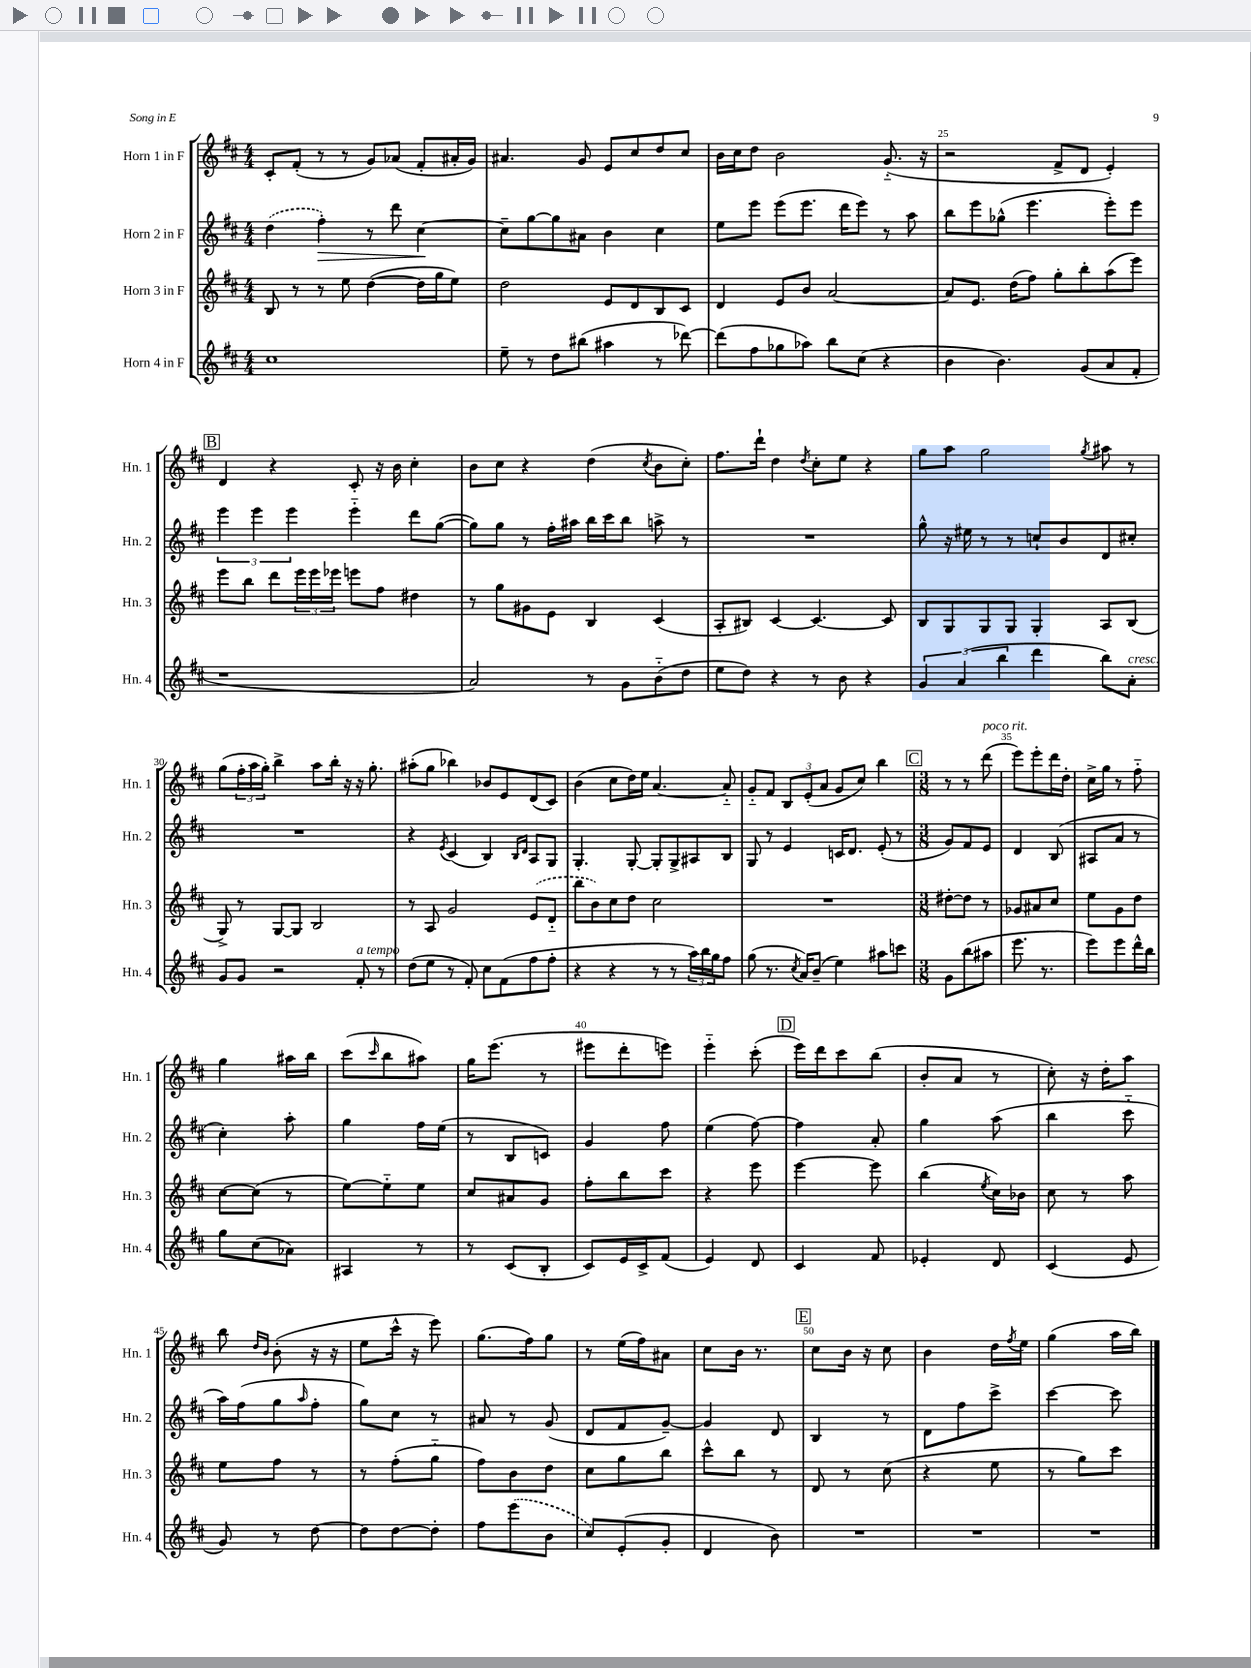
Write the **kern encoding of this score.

**kern	**kern	**kern	**dynam	**kern
*part4	*part3	*part2	*part2	*part1
*staff4	*staff3	*staff2	*staff2	*staff1
*I"Horn 4 in F	*I"Horn 3 in F	*I"Horn 2 in F	*	*I"Horn 1 in F
*I'Hn. 4	*I'Hn. 3	*I'Hn. 2	*	*I'Hn. 1
*clefG2	*clefG2	*clefG2	*	*clefG2
*k[f#c#]	*k[f#c#]	*k[f#c#]	*	*k[f#c#]
*M4/4	*M4/4	*M4/4	*	*M4/4
=22	=22	=22	=22	=22
1cc#	8B/	(4dd\	.	8c#'/L
.	8r	.	.	(8f#'/J
!	!	!	!LO:HP:b	!
.	8r	4ff#'\)	>	8r
.	8ee\	.	.	8r
.	([4dd\	8r	.	8g/L)
.	.	8ddd\	.	(8a-X/J
.	16dd\LL]	[4cc#\	.	8f#'/L
.	16gg\J	.	.	.
.	8ee\J)	.	.	16a#X'/L
.	.	.	.	16g/JJ)
.	.	.	]	.
=23	=23	=23	=23	=23
8ee~\	2dd\	8cc#~\L]	.	4.a#X/
8r	.	[8gg\	.	.
8dd\L	.	8gg\]	.	.
(8bb#X\J	.	8a#X\J	.	8g/
4aa#X\	8e/L	4b\	.	8e/L
.	8d/	.	.	8cc#/
8r	8B/	4cc#\	.	8dd/
[8ddd-X\)	8c#/J	.	.	8cc#/J
=24	=24	=24	=24	=24
(8ddd-\L]	4d/	8ee\L	.	16b\LL
.	.	.	.	16cc#\J
8ff#\	.	8eee\J	.	8dd\J
8gg-X\	8e/L	(8eee\L	.	2b\
8aa-X\J)	8b/J	8.eee\J	.	.
8bb\L	[2a/	.	.	.
.	.	16ddd\KL	.	.
(8cc#\J	.	8eee\J)	.	.
4r	.	8r	.	(8.g/
.	.	8aa\	.	.
.	.	.	.	16r
=25	=25	=25	=25	=25
4b\	8a/L]	8bb\L	.	2r
.	8.e/J	8eee\	.	.
4.b\)	.	(8gg-X^^\J	.	.
.	(16dd\KL	.	.	.
.	8ff#\J)	4.eee\	.	.
.	8gg'\L	.	.	8f#^/L
(8g/L	8bb'\	.	.	8d/J
8a/	(8aa\	8eee'\L)	.	4e'/)
8f#'/J	8eee\J)	8eee\J	.	.
!!LO:LB:g=z
!!LO:REH:place=s1:t=B
=26	=26	=26	=26	=26
1r	8eee\L	6eee\	.	4d/
.	8bb\J	.	.	.
.	.	6eee\	.	.
.	8ddd\L	.	.	4r
.	.	6eee\	.	.
.	24eee\L	.	.	.
.	24eee\	.	.	.
.	24eee-X\JJ	.	.	.
.	8eeen\L	4eee\	.	8c#'/
.	8ff#\J	.	.	16r
.	.	.	.	16b\
.	4dd#X\	8ddd\L	.	4cc#'\
.	.	([8gg\J	.	.
=27	=27	=27	=27	=27
2a/)	8r	8gg\L])	.	8b\L
.	8gg\L	8gg\J	.	8cc#\J
.	8g#X\	8r	.	4r
.	8e\J	16ff#'\LL	.	.
.	.	16aa#X\JJ	.	.
8r	4B/	16bb\LL	.	(4dd\
.	.	16ccc#\J	.	.
8g\L	.	8bb\J	.	.
.	.	.	.	8qcc#/
(8b\	(4c#/	8aan^\	.	8b\L
8dd\J	.	8r	.	8cc#'\J)
=28	=28	=28	=28	=28
8ee\L	8A'/L	1r	.	8.ff#\L
8dd\J)	8B#X/J)	.	.	.
.	.	.	.	16ddd`\Jk
4r	[4c#/	.	.	4dd\
.	.	.	.	8qdd/
8r	4.c#/_	.	.	8cc#'\L
8b\	.	.	.	8ee\J
4r	.	.	.	4r
.	8c#/]	.	.	.
=29	=29	=29	=29	=29
6g/	8B/L	8gg^^\	.	8gg\L
.	8G/	16r	.	8aa\J
(6a/	.	.	.	.
.	.	16ee#X\	.	.
.	8G/	8r	.	2gg\
6bb\	.	.	.	.
.	8G/J	8r	.	.
4ddd\	4G'/	8ccn`/L	.	.
.	.	8b/	.	.
.	.	.	.	8qgg/
8bb\L)	8A/L	8d/	.	8aa#X\
!LO:TX:a:i:t=cresc.	!	!	!	!
8a'\J	(8B/J	8cc#X'/J	.	8r
!!LO:LB:g=z
=30	=30	=30	=30	=30
8g/L	8G^/)	1r	.	(8gg\L
8g/J	8r	.	.	24ff#'\L
.	.	.	.	24aa\
.	.	.	.	24gg'\JJ)
2r	[8G/L	.	.	4bb^\
.	8G/J]	.	.	.
.	2B/	.	.	8aa\L
.	.	.	.	16bb'\Jk
.	.	.	.	16r
!LO:TX:a:i:t=a tempo	!	!	!	!
8f#'/	.	.	.	16r
.	.	.	.	8.gg'\
8r	.	.	.	.
=31	=31	=31	=31	=31
(8dd\L	8r	4r	.	(8aa#X'\L
8ee\J	8A/	.	.	8gg\J
.	.	8qe/	.	.
8r	2g/	(4c#/	.	4bb-X\)
8f#'/)	.	.	.	.
8cc#\L	.	4B/)	.	8b-X/L
(8f#\	.	.	.	8e/
.	.	16qqB/LL	.	.
.	.	16qqd/JJ	.	.
8ff#\	(8e/L	8A/L	.	(8d/
8ff#'\J	8d/J	8G/J	.	8c#/J)
=32	=32	=32	=32	=32
4r	8bb\L	4.G'/	.	(4b\
.	8b\)	.	.	.
4r	8cc#\	.	.	8cc#\L
.	8dd\J	[8G'/	.	16dd\L)
.	.	.	.	16ee\JJ
8r	2cc#\	8G'/L]	.	[4.a/
8r	.	8G^/	.	.
24aa\LL)	.	8A#X/	.	.
24bb\	.	.	.	.
24gg\J	.	.	.	.
8ff#\J	.	8B/J	.	8a/]
=33	=33	=33	=33	=33
(8gg\	1r	8G/	.	8g/L
8.r	.	8r	.	8f#/J
.	.	4e/	.	12B/L
8qcc#/	.	.	.	.
16a/KL)	.	.	.	.
.	.	.	.	(12e'/
(8b~/J	.	.	.	.
.	.	.	.	12a/J
4ee\)	.	16cn/KL	.	8g/L
.	.	8.d/J	.	.
.	.	.	.	8cc#/J)
8aa#X\L	.	(8e'/	.	4bb\
8cccn\J	.	8r	.	.
!!LO:REH:place=s1:t=C
=34	=34	=34	=34	=34
*M3/8	*M3/8	*M3/8	*	*M3/8
8g\L	[8dd#X'\L	8g/L)	.	8r
(8bb\	8dd#\J]	8f#/	.	8r
!	!	!	!	!LO:TX:a:i:t=poco rit.
8aa#X\J	8r	8e/J	.	(8ddd\
=35	=35	=35	=35	=35
8.eee\	8g-X/L	4d/	.	8eee\L)
.	8a#X/	.	.	8eee'\
8.r	.	.	.	.
.	8cc#/J	(8B/	.	16ddd\L
.	.	.	.	16dd'\JJ
=36	=36	=36	=36	=36
8eee\L)	8ee\L	8A#X/L	.	16cc#^\LL
.	.	.	.	16gg\JJ
8eee\	8g\	8a/J	.	8r
16ddd^^\L	8dd\J	8r	.	8ff#\
16bb\JJ	.	.	.	.
!!LO:LB:g=z
=37	=37	=37	=37	=37
8gg\L	[8cc#\L	4cc#'\)	.	4gg\
(8cc#\	(8cc#\J]	.	.	.
8a-X\J)	8r	8aa'\	.	16aa#X\LL
.	.	.	.	16bb\JJ
=38	=38	=38	=38	=38
4A#X/	[8ee\L)	4gg\	.	(8ccc#\L
.	.	.	.	16qqccc#/
.	8ee\]	.	.	8bb\
8r	8ee\J	16ff#\LL	.	8aa#X\J)
.	.	(16ee\JJ	.	.
=39	=39	=39	=39	=39
8r	8cc#/L	8r	.	16gg\KL
.	.	.	.	(8.eee\J
(8c#/L	8a#X/	8B/L	.	.
8B'/J	8g/J	8cn/J)	.	8r
=40	=40	=40	=40	=40
8c#/L)	8ff#'\L	4g/	.	8eee#X\L
16e/L	8bb\	.	.	8ddd'\
16c#^/J	.	.	.	.
(8f#/J	8ccc#\J	8ff#\	.	8eeen\J)
=41	=41	=41	=41	=41
4e/)	4r	(4ee\	.	4eee\
8d/	8eee\	[8ff#\)	.	(8ccc#'\
!!LO:REH:place=s1:t=D
=42	=42	=42	=42	=42
4c#/	[4eee\	4ff#\]	.	16eee\LL)
.	.	.	.	16ddd\J
.	.	.	.	8ccc#\
8f#/	8eee\]	8a'/	.	(8bb\J
=43	=43	=43	=43	=43
4e-X'/	(4bb\	4gg\	.	8b'/L
.	.	.	.	8a/J
.	8qee/	.	.	.
8d/	16cc#\LL)	(8aa\	.	8r
.	16b-X\JJ	.	.	.
=44	=44	=44	=44	=44
(4c#/	8cc#\	4bb\	.	8cc#'\)
.	8r	.	.	16r
.	.	.	.	16dd'\KL
8e/	8aa\	8ccc#\	.	8aa\J
!!LO:LB:g=z
=45	=45	=45	=45	=45
8g/)	8ee\L	16aa\LL)	.	8bb\
.	.	(16ff#\J	.	.
.	.	.	.	16qqdd/LL
.	.	.	.	16qqb/JJ
8r	8ff#\J	8gg\	.	(8b'\
.	.	16qqaa/	.	.
[8dd\	8r	8ff#'\J	.	16r
.	.	.	.	16r
=46	=46	=46	=46	=46
8dd\L]	8r	8gg\L)	.	8ee\L
[8dd\	(8ff#'\L	8cc#\J	.	16ccc#^^\Jk
.	.	.	.	16r
8dd'\J]	8gg\J	8r	.	8eee\)
=47	=47	=47	=47	=47
8ff#\L	8ff#\L)	8a#X/	.	(8.gg\L
(8eee\	8b\	8r	.	.
.	.	.	.	16ff#\k)
8b\J	8dd\J	(8g/	.	8gg\J
=48	=48	=48	=48	=48
8cc#/L)	8cc#\L	8d/L	.	8r
(8e'/	8gg\	8f#/	.	(16ee\LL
.	.	.	.	16ff#\J)
8g'/J	8bb\J	[8g~/J)	.	8a#X\J
=49	=49	=49	=49	=49
4d/	8ccc#^^\L	4g/]	.	8cc#\L
.	8bb\J	.	.	16b\Jk
.	.	.	.	8.r
8b\)	8r	8d/	.	.
!!LO:REH:place=s1:t=E
=50	=50	=50	=50	=50
4.r	8d/	4B/	.	8cc#\L
.	8r	.	.	16b\Jk
.	.	.	.	16r
.	(8cc#\	8r	.	8cc#\
=51	=51	=51	=51	=51
4.r	4r	8d\L	.	4b\
.	.	8ff#\	.	.
.	8ee\	8ccc#^\J	.	16dd\LL
.	.	.	.	8qff#/
.	.	.	.	16ee\JJ
=52	=52	=52	=52	=52
4.r	8r	[4ccc#\	.	(4gg\
.	8gg\L)	.	.	.
.	8ccc#\J	8ccc#\]	.	16aa\LL
.	.	.	.	16bb\JJ)
==	==	==	==	==
*-	*-	*-	*-	*-
